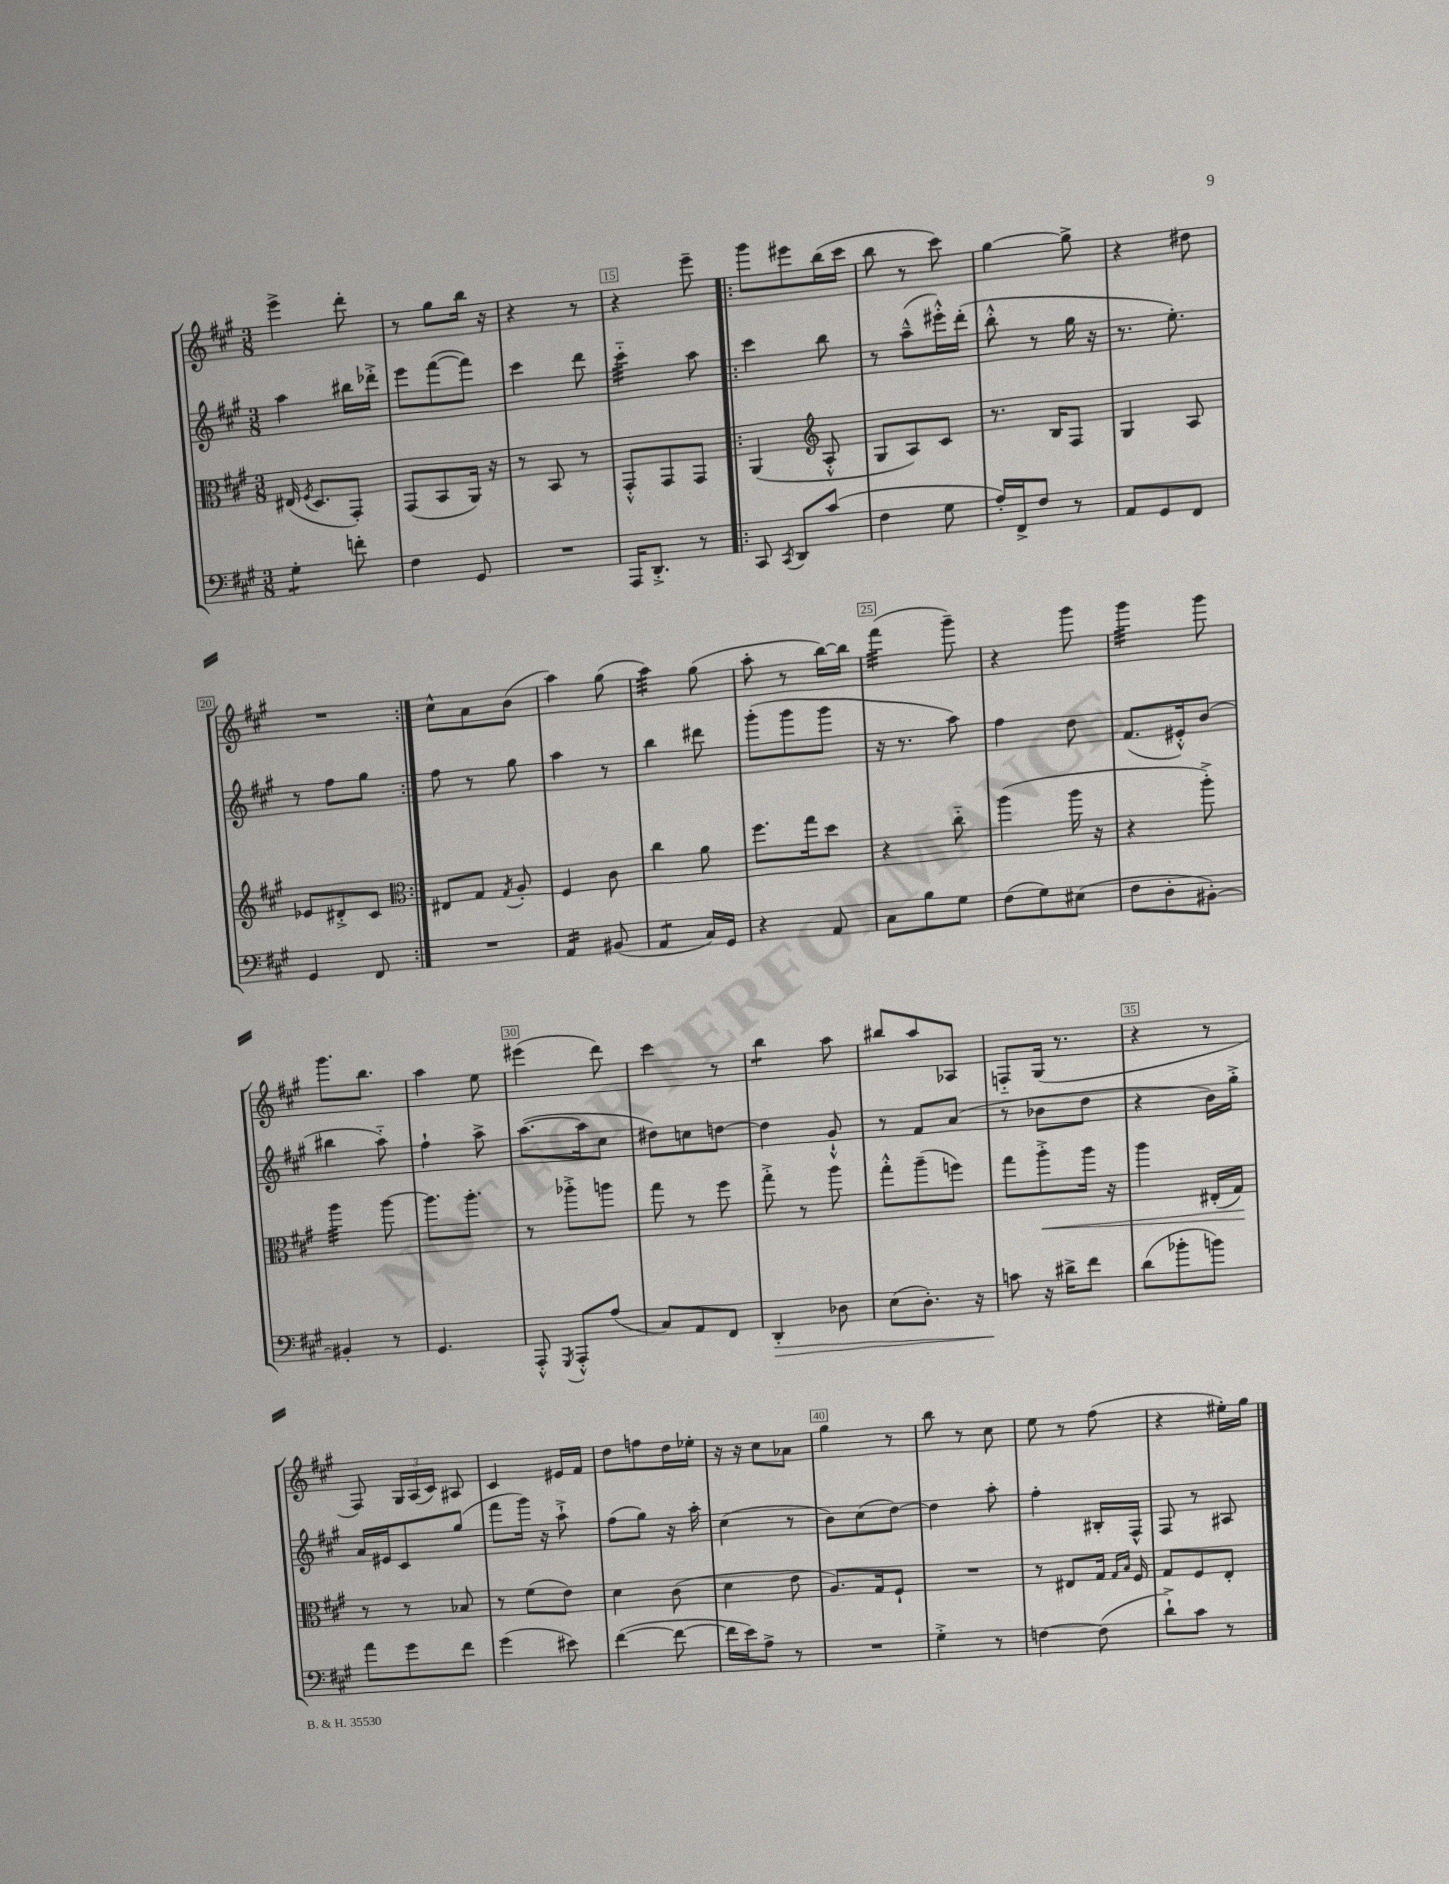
<<
\new StaffGroup <<
\new Staff = "s0" {
    \clef treble \key a \major \numericTimeSignature \time 3/8
    \autoBeamOff e'''4-> d'''8-. |
    r8 gis''8[ b''16] r16 |
    r4 r8 |
    r4 e'''8-- |
    \repeat volta 2 { gis'''8[ eis'''8 b''16( cis'''16] |
    b''8 r8 cis'''8) |
    gis''4~ gis''8-> |
    r4 dis''8 |
    R4. | }
    cis''8[-^ a'8 b'8]( |
    a''4) gis''8( |
    a''4:32) gis''8( |
    a''8-. r8 b''16[~) b''16] |
    fis'''4:32( gis'''8--) |
    r4 gis'''8 |
    gis'''4:32 gis'''8 |
    gis'''8.[ b''8.] |
    a''4 e''8 |
    eis'''4( d'''8) |
    cis'''4 r8 |
    b''4:8 a''8 |
    bis''8[ a''8 aes8] |
    f8[-_ gis16]( r8. |
    r4 r8 |
    fis8) \tuplet 3/2 { gis16[ a16( cis'16]) } ais8 |
    cis'4 eis'16[ fis'16] |
    d''8[ f''8 d''16 ees''16]-. |
    r16 r16 cis''8[ aes'8] |
    gis''4 r8 |
    b''8 r8 cis''8 |
    e''8 r8 fis''8( |
    r4 eis''16[-.) gis''16] \bar "|." |
}
\new Staff = "s1" {
    \clef treble \key a \major \numericTimeSignature \time 3/8
    \autoBeamOff a''4 bis''16[ des'''16]-.-> |
    e'''8[ fis'''8~( fis'''8]) |
    cis'''4 d'''8 |
    cis'''4:32-_ a''8 |
    \repeat volta 2 { cis'''4 b''8 |
    r8 a''8[---^( eis'''16-.-^) d'''16]-.( |
    b''8-.-^ r8 gis''16 r16 |
    r8. e''8.-.) |
    r8 fis''8[ gis''8] | }
    fis''8 r8 gis''8 |
    a''4 r8 |
    b''4 dis'''8 |
    gis'''8[-.( gis'''8 gis'''8] |
    r16 r8. a''8) |
    fis''4 d''8 |
    fis'8.[( eis'16-.-^) b'8]( |
    bis''4 a''8-_) |
    fis''4-! a''8-> |
    a''8.[~( a''16 cis''8] |
    dis''8[) c''8 d''8]~ |
    d''4 gis'8-!-^ |
    r8 fis'8[ a'8]( |
    r8 bes'8[ d''8] |
    r4 b'16[) gis''16]-.-> |
    a'16[ eis'16 cis'8 gis''8]( |
    fis'''8[ gis'''16]) r16 a''8-!-> |
    fis''8[( gis''8]) r16 a''16-. |
    cis''4( r8 |
    b'8[) cis''8( d''8]~) |
    d''4 a''8-. |
    fis''4-. bis16[-. fis16]-^ |
    fis8 r8 ais8 \bar "|." |
}
\new Staff = "s2" {
    \clef alto \key a \major \numericTimeSignature \time 3/8
    \autoBeamOff eis16( \acciaccatura { fis8 } d8.[ gis,8]-.) |
    gis,8[( b,8 a,16]) r16 |
    r8 b,8 r8 |
    gis,8[-.-^ gis,8 gis,8] |
    \repeat volta 2 { a,4( \clef treble a8-.-^ |
    gis8[ a8) cis'8] |
    r8. b16[ fis8] |
    gis4 a8 |
    ees'8[ dis'8-.-> cis'8] | }
    \clef alto eis8[ gis8] \acciaccatura { gis8 } a8-. |
    fis4 cis'8 |
    cis''4 a'8 |
    fis''8.[ gis''16 d''8] |
    r4 cis''8-_ |
    a''4( a''16 r16 |
    r4 a''8-.->) |
    a''4:32 a''8~ |
    a''8.[ a''8.]-. |
    r8 aes''8[-.-> a''8] |
    gis''8 r8 fis''8 |
    gis''8-.-> r8 a''8 |
    gis''8[-.-^ a''8--( f''8]) |
    gis''8[ a''8-.->\< a''16] r16 |
    a''4 eis16[-.( gis16]\!) |
    r8 r8 bes8 |
    r8 fis'8[( e'8]) |
    d'4 cis'8( |
    d'4 e'8 |
    a8.[) gis16 fis8]-! |
    R4. |
    r8 eis8[ gis16] \grace { gis16[ b16] } fis16 |
    gis8[ fis8 e8]-. \bar "|." |
}
\new Staff = "s3" {
    \clef bass \key a \major \numericTimeSignature \time 3/8
    \autoBeamOff gis4:8-. f'8-. |
    fis4 gis,8 |
    R4. |
    a,,16[ d,8.]-.-> r8 |
    \repeat volta 2 { cis,8 \acciaccatura { cis,8 } d,8[ cis'8]( |
    fis4 gis8 |
    a16[-.) fis,16-> fis8] r8 |
    a,8[ gis,8 fis,8] |
    gis,4 fis,8 | }
    R4. |
    a,4:16 bis,8( |
    a,4:8 cis16[) gis,16] |
    r4 a,8 |
    cis8[ b8 gis8] |
    fis8[( gis8) eis8]( |
    fis8[ d8-. bis,8]~-.) |
    bis,4-. r8 |
    gis,4. |
    a,,8-.-^ \acciaccatura { gis,,8 } a,,8[-.-^ a8]( |
    cis8[) a,8 fis,8] |
    d,4-.\> des8 |
    e8[( d8.]-.) r16 |
    c'8\! r16 dis'16[-> fis'8] |
    d'8[( bes'8-. b'8]) |
    a'8[ gis'8 fis'8] |
    gis'4( eis'8) |
    fis'4~( fis'8~ |
    fis'16[ e'16) a8]-> r8 |
    R4. |
    gis4-.-> r8 |
    f4~ f8( |
    d'8[-!->) cis'8] r8 \bar "|." |
}
>>
>>
\layout { \context { \Score currentBarNumber = #12 \override BarNumber.break-visibility = ##(#f #t #t) barNumberVisibility = #(every-nth-bar-number-visible 5) \override BarNumber.stencil = #(make-stencil-boxer 0.1 0.3 ly:text-interface::print) } }
